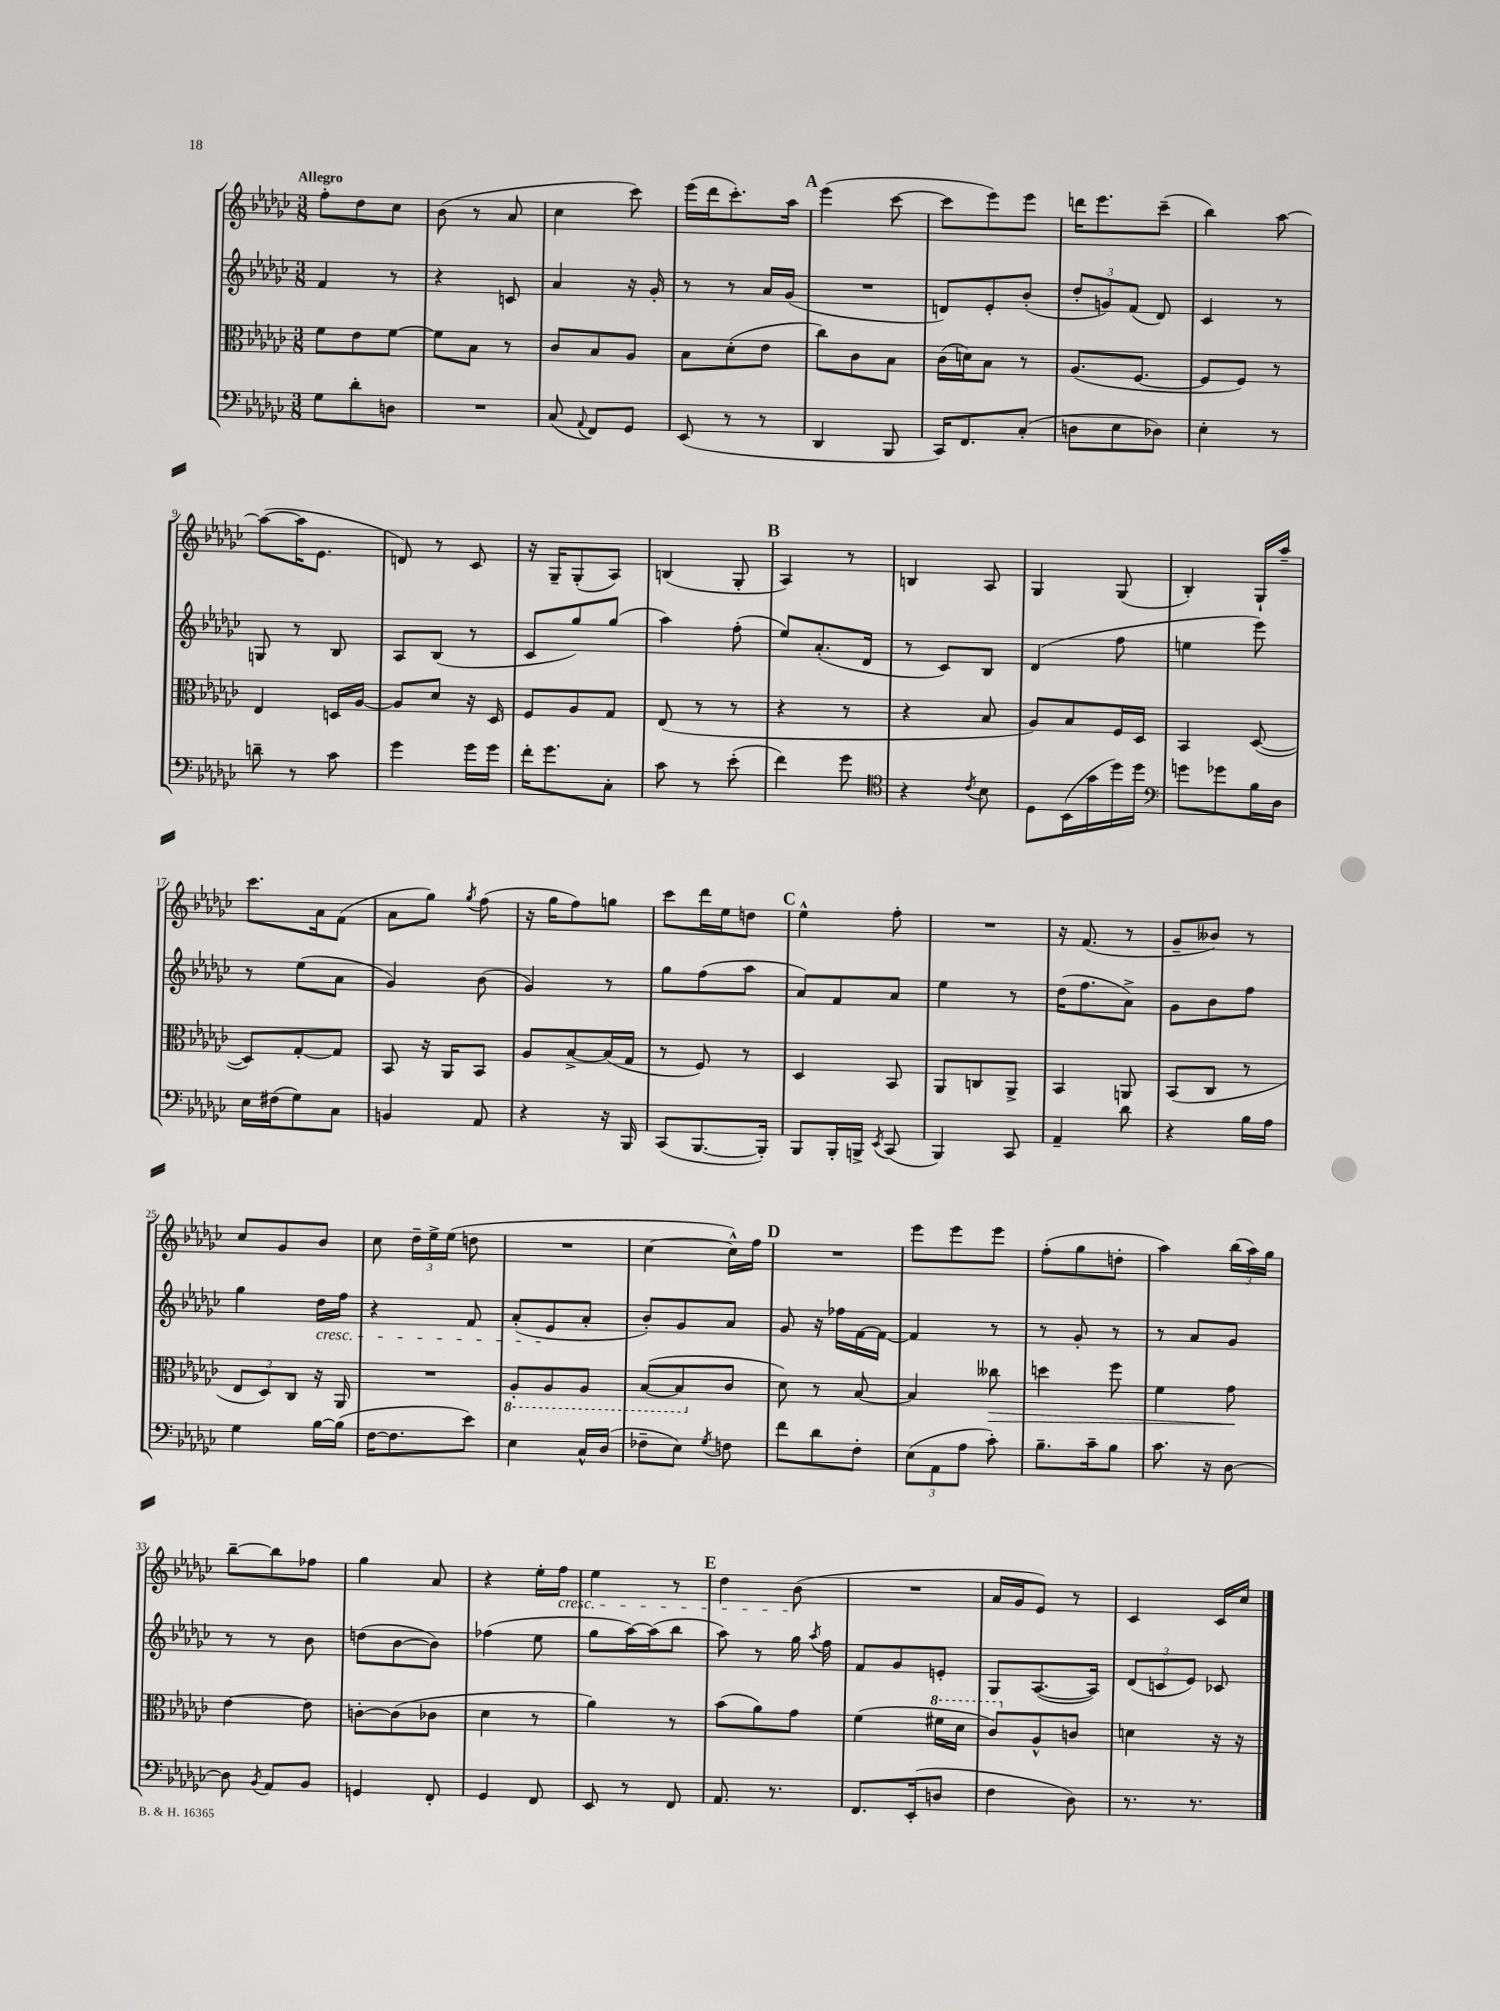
<<
\new StaffGroup <<
\new Staff = "s0" {
    \clef treble \key ges \major \numericTimeSignature \time 3/8 \tempo "Allegro"
    \autoBeamOff f''8[-. des''8 ces''8] |
    bes'8( r8 aes'8 |
    ces''4 ces'''8) |
    ees'''16[( des'''16 ces'''8.-.) aes''16] |
    \mark \markup { \bold "A" } ees'''4( ces'''8~ |
    ces'''8[ ees'''8) ees'''8] |
    d'''16[ ees'''8. ces'''8]--( |
    bes''4) aes''8~ |
    aes''8[~( aes''16 ees'8.] |
    d'8) r8 ces'8 |
    r16 ges16[-- ges8-.( aes8]) |
    b4( ges8-. |
    \mark \markup { \bold "B" } aes4) r8 |
    b4 aes8 |
    ges4 ges8( |
    bes4-.) ges16[-! aes''16]-- |
    ces'''8.[ aes'16 f'8]( |
    aes'8[ ges''8]) \acciaccatura { ges''8 } f''8( |
    r16 ges''16[ f''8) g''8] |
    ces'''8[ des'''16 ees''16 d''8] |
    \mark \markup { \bold "C" } ees''4-^ f''8-. |
    R4. |
    r16 f'8.( r8 |
    ges'8[-- beses'8]) r8 |
    ces''8[ ges'8 bes'8] |
    ces''8 \tuplet 3/2 { des''16[-- ees''16-> ees''16]( } d''8 |
    R4. |
    ces''4~ ces''16[-^) f''16] |
    \mark \markup { \bold "D" } R4. |
    ees'''8[ ees'''8 ees'''8] |
    f''8[-.( ges''8 d''8]-. |
    aes''4) \tuplet 3/2 { bes''16[( aes''16) ges''16] } |
    bes''8[~-- bes''8 fes''8] |
    ges''4 aes'8 |
    r4 ees''16[-. f''16]\cresc |
    ees''4 r8 |
    \mark \markup { \bold "E" } des''4 bes'8\!( |
    R4. |
    aes'16[ ges'16 ees'8]) r8 |
    ces'4 ces'16[ ces''16] \bar "|." |
}
\new Staff = "s1" {
    \clef treble \key ges \major \numericTimeSignature \time 3/8
    \autoBeamOff f'4 r8 |
    r4 c'8 |
    aes'4 r16 ges'16-. |
    r8 r8 aes'16[ ges'16]( |
    \mark \markup { \bold "A" } R4. |
    d'8[) ees'8-. bes'8]-.( |
    \tuplet 3/2 { des''8[-. g'8) f'8]( } des'8) |
    ces'4 r8 |
    g8 r8 bes8 |
    aes8[ bes8]( r8 |
    ces'8[ ges''8) ges''8]( |
    aes''4) f''8-.( |
    \mark \markup { \bold "B" } ees''8[) aes'8.-.( des'16] |
    r8 ces'8[) bes8] |
    des'4( f''8 |
    e''4 ees'''8) |
    r8 ees''8[( aes'8] |
    ges'4) bes'8( |
    ges'4) r8 |
    ges''8[ f''8( aes''8] |
    \mark \markup { \bold "C" } aes'8[) f'8 aes'8] |
    ees''4 r8 |
    des''16[( f''8. aes'8]->) |
    ges'8[ bes'8 f''8] |
    ges''4 des''16[\cresc f''16] |
    r4 f'8 |
    aes'8[-.( ees'8\! aes'8]-. |
    bes'8[-.) ges'8 aes'8] |
    \mark \markup { \bold "D" } ges'8 r16 fes''16[ f'16~ f'16]~ |
    f'4 r8 |
    r8 ges'8-. r8 |
    r8 aes'8[ ges'8] |
    r8 r8 bes'8 |
    d''8[( bes'8~ bes'8]) |
    fes''4( ees''8 |
    ges''8[ aes''16~) aes''16( bes''8] |
    \mark \markup { \bold "E" } aes''8) r8 ges''16 \acciaccatura { aes''8 } f''16 |
    f'8[ ges'8 e'8]-. |
    ges8[ aes8.~( aes16]) |
    \tuplet 3/2 { des'8[( c'8 ees'8]) } ces'8 \bar "|." |
}
\new Staff = "s2" {
    \clef alto \key ges \major \numericTimeSignature \time 3/8
    \autoBeamOff f'8[ ees'8 f'8]~ |
    f'8[ bes8] r8 |
    ces'8[ bes8 aes8] |
    bes8[ des'8-.( ees'8] |
    \mark \markup { \bold "A" } ces''8[) ces'8 bes8] |
    ces'16[( d'16) bes8] r8 |
    aes8.[( f8.]~ |
    f8[ f8]) r8 |
    ees4 d16[ aes16]~ |
    aes8[ des'8] r16 des16 |
    f8[ aes8 ges8] |
    ees8( r8 r8 |
    \mark \markup { \bold "B" } r4 r8 |
    r4 bes8 |
    aes8[) bes8 f16 des16] |
    bes,4 des8~( |
    des8[) ges8~-. ges8] |
    bes,8 r16 aes,16[ bes,8] |
    aes8[ bes8~-> bes16( ges16] |
    r8 f8) r8 |
    \mark \markup { \bold "C" } des4 bes,8 |
    aes,8[ c8 aes,8]-> |
    bes,4 a,8 |
    bes,8[( ces8] r8 |
    \tuplet 3/2 { ees8[ des8) ces8] } r16 aes,16 |
    R4. |
    \ottava #-1 aes,8[-. aes,8 aes,8] |
    bes,8[~( bes,8 \ottava #0 ces'8] |
    \mark \markup { \bold "D" } des'8) r8 bes8~ |
    bes4 ceses''8\> |
    d''4 f''8 |
    f'4 ges'8\! |
    ees'4~ ees'8 |
    c'8[~-. c'8( ces'8] |
    des'4 r8 |
    aes'4) r8 |
    \mark \markup { \bold "E" } bes'8[( aes'8) ges'8] |
    f'4( \ottava #1 fis''16[ des''16] |
    ces''8[) \ottava #0 aes8-^ c'8] |
    d'4 r16 r16 \bar "|." |
}
\new Staff = "s3" {
    \clef bass \key ges \major \numericTimeSignature \time 3/8
    \autoBeamOff ges8[ des'8-. d8] |
    R4. |
    ces8( \appoggiatura { aes,8 } f,8[) ges,8] |
    ees,8( r8 r8 |
    \mark \markup { \bold "A" } des,4 bes,,8 |
    ces,16[) f,8. ces8]-.( |
    d8[ ees8 des8]) |
    ees4-. r8 |
    d'8-- r8 ces'8 |
    ges'4 ges'16[ ges'16] |
    f'16[-. ges'8. ces8]-. |
    ces'8 r8 ees'8-.( |
    \mark \markup { \bold "B" } f'4) ges'8 |
    \clef tenor r4 \acciaccatura { ces'8 } bes8 |
    des8[ bes,16( ges'16 des''16) des''16] |
    \clef bass g'8[ ges'8 bes16 des16] |
    ees16[ fis16( ges8) ces8] |
    b,4 aes,8 |
    r4 r16 bes,,16 |
    ces,8[( bes,,8.~ bes,,16]-.) |
    \mark \markup { \bold "C" } bes,,8[ bes,,16-. b,,16]-> \acciaccatura { ees,8 } ces,8( |
    bes,,4) ces,8 |
    aes,4-- des'8 |
    r4 bes16[ aes16] |
    ges4 bes16[~ bes16]( |
    f16[~ f8. ees'8]) |
    ees4 ces16[-^ des16]( |
    fes8[-- ees8]) \acciaccatura { ges8 } f8 |
    \mark \markup { \bold "D" } f'8[ des'8 f8]-. |
    \tuplet 3/2 { ees8[( aes,8 aes8] } ces'8-.) |
    bes8.[-- ces'16-- bes8] |
    ces'8. r16 des8~ |
    des8 \acciaccatura { bes,8 } aes,8[ bes,8] |
    g,4 f,8-. |
    ges,4 f,8 |
    ees,8 r8 f,8 |
    \mark \markup { \bold "E" } aes,8. r8. |
    f,8.[ ees,16-.( d8] |
    f4 des8) |
    r8. r8. \bar "|." |
}
>>
>>
